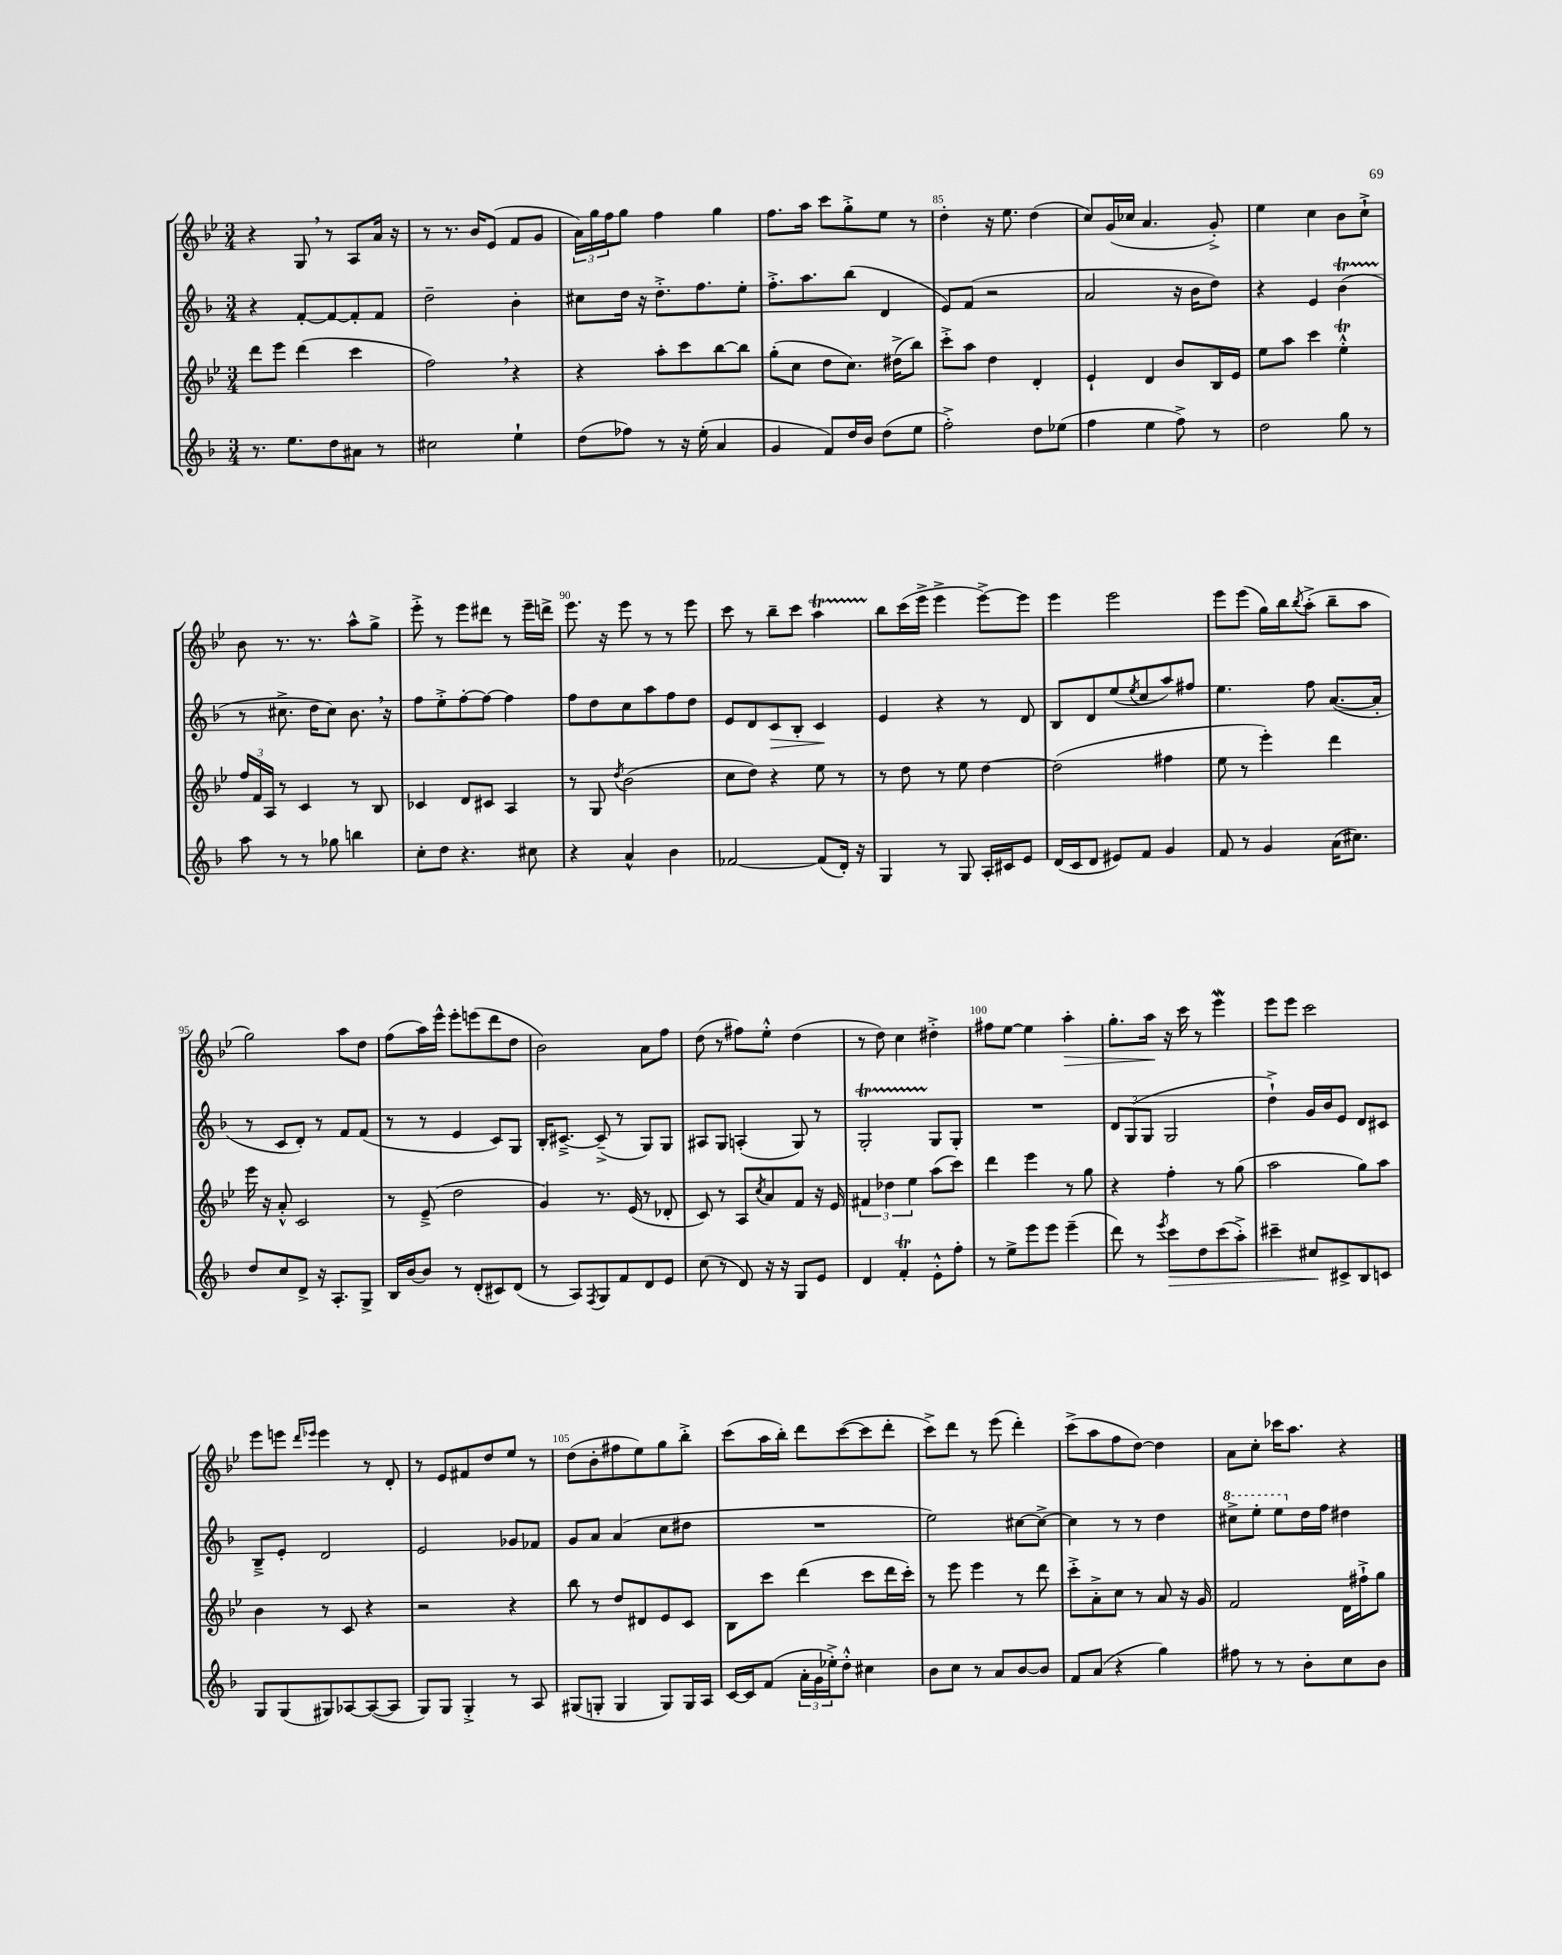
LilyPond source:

<<
\new StaffGroup <<
\new Staff = "s0" {
    \clef treble \key bes \major \numericTimeSignature \time 3/4
    r4 g8 \breathe r8 a8 a'16 r16 |
    r8 r8. bes'16 ees'8( f'8 g'8 |
    \tuplet 3/2 { a'16) g''16 f''16 } g''8 f''4 g''4 |
    f''8. a''16 c'''8 g''8-.-> ees''8 r8 |
    d''4-. r16 ees''8. d''4( |
    c''8) g'16( ces''16 a'4. g'8-.->) |
    ees''4 c''4 bes'8 c''8-!-> |
    bes'8 r8. r8. a''8-^ g''8-> |
    ees'''8-.-> r8 ees'''8 dis'''8 r8 ees'''16-- d'''16-> |
    ees'''8. r16 ees'''8 r8 r8 ees'''8 |
    c'''8 r8 bes''8-- c'''8 a''4\startTrillSpan |
    bes''8\stopTrillSpan c'''16( ees'''16-> ees'''4-> ees'''8~->) ees'''8 |
    ees'''4 ees'''2 |
    ees'''8 ees'''8( g''16) bes''16 \acciaccatura { bes''8 } a''8-.->( bes''8-- a''8 |
    g''2) a''8 d''8 |
    f''8( a''16) ees'''16-^ ees'''8-. e'''8( d'''8 d''8 |
    bes'2) a'8 f''8 |
    d''8( r8 fis''8) ees''8-.-^ d''4( |
    r8 d''8) c''4 dis''4-.-> |
    fis''8 ees''8~ ees''4 a''4-.\> |
    g''8.-. a''16\! r16 c'''16 r8 ees'''4\mordent |
    ees'''8 ees'''8 c'''2 |
    ees'''8 e'''8 \grace { d'''16 ees'''16 } ees'''4 r8 d'8-. |
    r8 ees'8 fis'8 d''8 ees''8 r8 |
    d''8( bes'8-. fis''8 ees''8) g''8 bes''8-.-> |
    c'''8( a''16 bes''16-.) d'''8 c'''8~( c'''8 d'''8-. |
    c'''8->) d'''8 r8 ees'''8( d'''4-.) |
    c'''8->( a''8 f''8 d''8~) d''4 |
    a'8 c''8-. ces'''16 a''8. r4 \bar "|." |
}
\new Staff = "s1" {
    \clef treble \key f \major \numericTimeSignature \time 3/4
    r4 f'8~-. f'8~ f'8-. f'8 |
    d''2-- bes'4-. |
    cis''8 d''16 r16 d''8.-.-> f''8. e''8-. |
    f''8.-.-> a''8. bes''8( d'4 |
    e'8) f'8( r2 |
    a'2 r16 bes'16 d''8) |
    r4 e'4 bes'4\startTrillSpan( |
    r8\stopTrillSpan cis''8.-> d''16 cis''8) bes'8. \breathe r16 |
    f''8 e''8-.-> f''8~-. f''8~ f''4 |
    f''8 d''8 c''8 a''8 f''8 d''8 |
    e'8 d'8 c'8\> bes8-. c'4\! |
    e'4 r4 r8 d'8 |
    bes8 d'8 e''8( \acciaccatura { e''8 } c''8 a''8) fis''8 |
    e''4. f''8 a'8.~( a'16-. |
    r8 c'8 d'8-.) r8 f'8 f'8( |
    r8 r8 e'4 c'8) g8 |
    bes16-. cis'8.~---> cis'8--->( r8 g8) g8 |
    ais8 g8 a4-.( g8) r8 |
    g2-.\startTrillSpan g8\stopTrillSpan g8-. |
    R2. |
    \tuplet 3/2 { d'8 g8( g8 } g2 |
    d''4-!->) g'16 bes'16 e'8 d'8 cis'8 |
    bes8---> e'8-. d'2 |
    e'2 ges'8 fes'8 |
    g'8 a'8 a'4( c''8 dis''8 |
    R2. |
    e''2) cis''8~ cis''8~-> |
    cis''4 r8 r8 d''4 |
    \ottava #1 cis'''8-> e'''8-. e'''8 \ottava #0 d''16 f''16 dis''4 \bar "|." |
}
\new Staff = "s2" {
    \clef treble \key bes \major \numericTimeSignature \time 3/4
    d'''8 ees'''8 d'''4( c'''4 |
    f''2) \breathe r4 |
    r4 a''8-. c'''8 bes''8~ bes''8 |
    g''8-.( c''8 d''8 c''8.) dis''16->( bes''8) |
    c'''8-.-> a''8 d''4 d'4-. |
    ees'4-! d'4 bes'8 bes16 ees'16 |
    ees''8 a''8 c'''4 ees''4-.-^\trill |
    \tuplet 3/2 { f''16 f'16 a16 } r8 c'4 r8 bes8 |
    ces'4 d'8 cis'8 a4 |
    r8 g8 \acciaccatura { d''8 } bes'2( |
    c''8 d''8) r4 ees''8 r8 |
    r8 d''8 r8 ees''8 d''4~ |
    d''2( fis''4 |
    ees''8 r8 ees'''4-.) d'''4 |
    ees'''16 r16 a'8-.-^ c'2 |
    r8 ees'8--->( d''2 |
    g'4) r8. ees'16( r8 des'8-. |
    c'8) r8 a8 \acciaccatura { c''8 } a'8 f'8 r16 ees'16 |
    \tuplet 3/2 { fis'4 des''4 ees''4 } a''8( c'''8) |
    d'''4 ees'''4 r8 g''8 |
    r4 f''4-. r8 g''8( |
    a''2 g''8) a''8 |
    bes'4 r8 c'8 r4 |
    r2 r4 |
    bes''8 r8 d''8 dis'8 ees'8 c'8 |
    bes8 c'''8 d'''4( c'''8 d'''16 c'''16-.) |
    r8 ees'''8 ees'''4 r8 d'''8 |
    c'''8-.-> a'8-.-> c''8 r8 a'8 r16 g'16 |
    f'2 d'16 fis''16-!-> g''8 \bar "|." |
}
\new Staff = "s3" {
    \clef treble \key f \major \numericTimeSignature \time 3/4
    r8. e''8. d''8 ais'8 r8 |
    cis''2 e''4-! |
    d''8( fes''8) r8 r16 e''16-.( a'4 |
    g'4 f'8) d''16 bes'16 d''8( e''8 |
    f''2-.->) d''8 ees''8( |
    f''4 e''4 f''8->) r8 |
    d''2 g''8 r8 |
    a''8 r8 r8 ges''8 b''4 |
    c''8-. d''8 r4. cis''8 |
    r4 a'4-^ bes'4 |
    fes'2~ fes'8( d'16-.) r16 |
    g4 r8 g8 a16-. cis'16 e'8 |
    d'16( c'16 d'8 eis'8) f'8 g'4 |
    f'8 r8 g'4 a'16( cis''8.) |
    d''8 c''8 d'8-> r16 a8.-. g8-> |
    bes16 bes'16~ bes'8 r8 d'8-.( cis'8) d'8( |
    r8 a8) \acciaccatura { f8 } g8 f'8 d'8 e'8 |
    c''8( r8 d'8) r16 r16 g8 e'8 |
    d'4 f'4-.\trill e'8-.-^ f''8-. |
    r8 e''8-> e'''8 e'''8 e'''4--( |
    d'''8) r8 \acciaccatura { e'''8 } c'''8\> d''8 c'''8( a''8-.->) |
    cis'''4-- cis''8\! cis'8-> bes8 c'8 |
    g8 g8( gis8) aes8~ aes8~( aes8 |
    g8) g8 g4-.-> r8 a8 |
    gis8( g8-. g4 g8) g16 a16 |
    c'16~ c'16 f'8( \tuplet 3/2 { a'16-. g'16 ees''16-.->) } d''8-.-^ cis''4 |
    bes'8 c''8 r8 a'8 bes'8~ bes'8 |
    f'8 a'8( r4 g''4) |
    fis''8 r8 r8 bes'8-. c''8 bes'8 \bar "|." |
}
>>
>>
\layout { \context { \Score currentBarNumber = #81 \override BarNumber.break-visibility = ##(#f #t #t) barNumberVisibility = #(every-nth-bar-number-visible 5) } }
